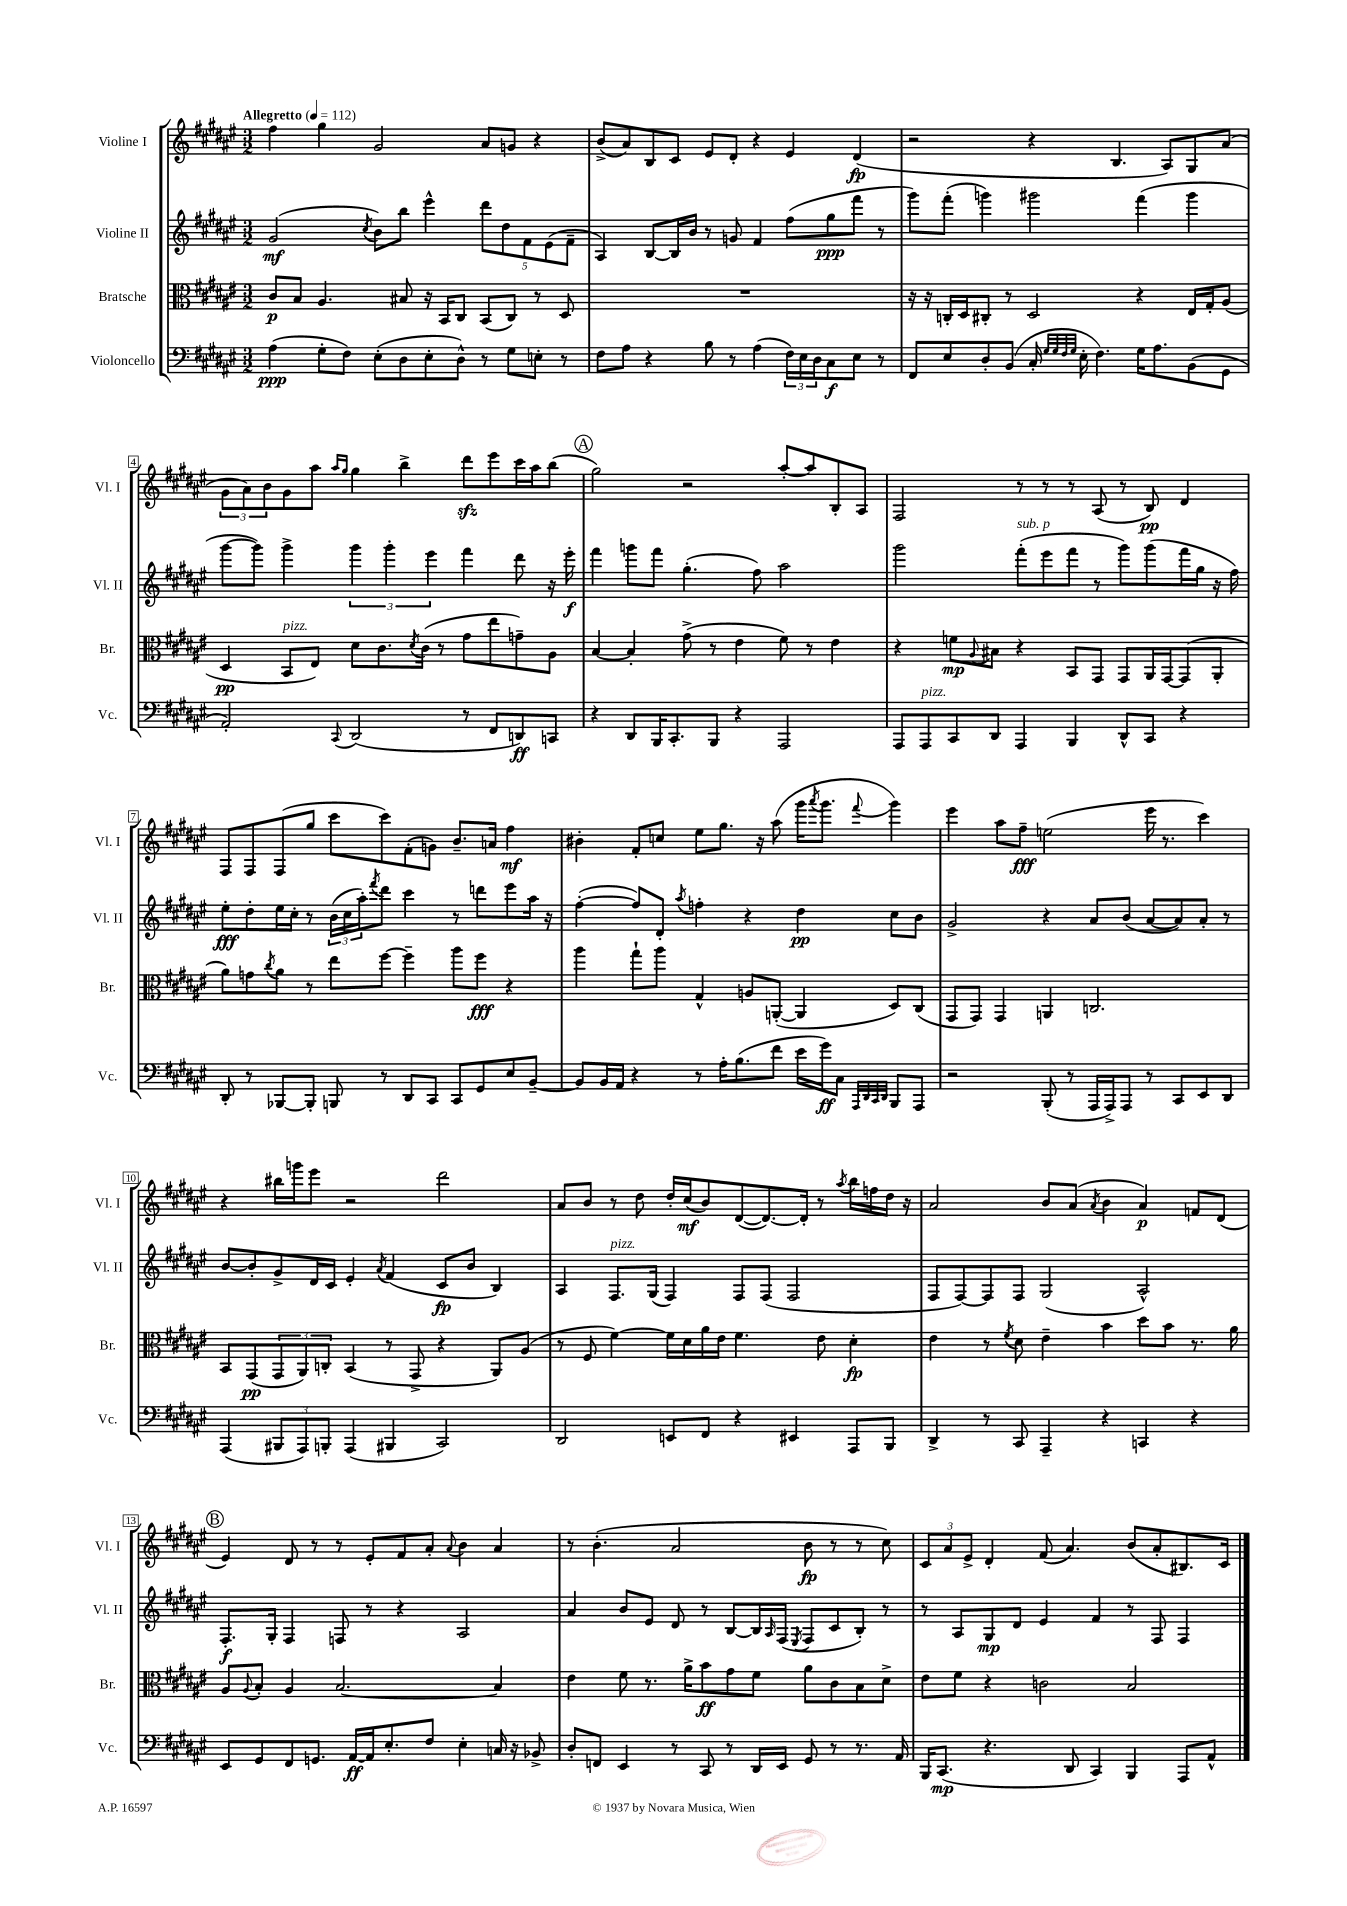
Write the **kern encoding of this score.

**kern	**kern	**kern	**kern
*staff4	*staff3	*staff2	*staff1
*clefF4	*clefC3	*clefG2	*clefG2
*k[f#c#g#d#a#e#]	*k[f#c#g#d#a#e#]	*k[f#c#g#d#a#e#]	*k[f#c#g#d#a#e#]
*M3/2	*M3/2	*M3/2	*M3/2
*MM112	*MM112	*MM112	*MM112
(4A#	8c#	(2g#	4ff#
.	8B	.	.
8G#'	4.A#	.	4gg#
8F#)	.	.	.
.	.	8qcc#	.
(8E#'	.	8b)	2g#
8D#	8B#	8bb	.
8E#'	16r	4eee#^^	.
.	16BB	.	.
8D#^^)	8C#	.	.
8r	(8BB	10ddd#	8a#
.	.	10dd#	.
8G#	8C#)	.	8g
.	.	10f#	.
8E'	8r	.	4r
.	.	(10e#	.
8r	8D#	.	.
.	.	10f#~	.
=	=	=	=
8F#	1.r	4A#)	(8b^
8A#	.	.	8a#)
4r	.	[8B	8B
.	.	16B]	8c#
.	.	16b	.
8B	.	8r	8e#
8r	.	8g	8d#'
(4A#	.	4f#	4r
24F#)	.	(8ff#	4e#
24E#	.	.	.
24D#	.	.	.
8C#	.	8gg#	.
8E#	.	8fff#	(4d#
8r	.	8r	.
=	=	=	=
8FF#	16r	8ggg#)	2r
.	16r	.	.
8E#	16C'	(8fff#'	.
.	16D#	.	.
8D#'	8C#'	4ggg)	.
(8BB	8r	.	.
16C#'	2D#	2ggg#	4r
32qqG#	.	.	.
32qqG#	.	.	.
32qqF#	.	.	.
32qqG#	.	.	.
16E#'	.	.	.
4.F#)	.	.	.
.	.	.	4.B
16G#	4r	(4fff#	.
8.A#	.	.	.
.	.	.	8A#)
(8BB	16E#	4ggg#	8G#
.	16G#'	.	.
8GG#	(8A#	.	(8a#
=	=	=	=
2AA#')	4D#	[8ggg#	12g#
.	.	.	12a#)
.	.	8ggg#])	.
.	.	.	12b
.	8BB	4ggg#^	8g#
.	8E#)	.	8aa#
.	.	.	16qqaa#
8qqCC#	.	.	16qqgg#
(2DD#	8d#	6ggg#	4gg#
.	8.c#	.	.
.	.	6ggg#'	.
.	.	.	4bb^
.	8qd#	.	.
.	(16c#	.	.
.	.	6eee#	.
.	8r	.	.
8r	8g#	4fff#	8ddd#
8FF#	8ee#	.	8eee#
8DD)	8g~)	8ddd#	16ccc#
.	.	.	16aa#
8CC	8A#	16r	(8bb
.	.	16eee#'	.
=	=	=	=
4r	[4B	4fff#	2gg#)
8DD#	4B']	8ggg	.
16BBB	.	8fff#	.
8.CC#'	.	.	.
.	(8g#^	(4.gg#'	2r
8BBB	8r	.	.
4r	4e#	.	.
.	.	8ff#)	.
2AAA#	8f#)	2aa#	[8aa#'
.	8r	.	8aa#]
.	4e#	.	8B'
.	.	.	8A#
=	=	=	=
8AAA#	4r	2ggg#	2F#
8AAA#	.	.	.
8CC#	8f	.	.
.	8qqA#	.	.
8DD#	8B#	.	.
4AAA#	4r	(8fff#'	8r
.	.	8eee#	8r
4BBB	8BB	8fff#	8r
.	8GG#	8r	(8A#
8DD#^^	8GG#	8ggg#)	8r
8CC#	16AA#	(8ggg#	8B)
.	[16GG#	.	.
4r	(8GG#]	16fff#	4d#
.	.	16gg#	.
.	8AA#'	16r	.
.	.	16ff#)	.
=	=	=	=
8DD#'	8a#)	8ee#'	8F#
8r	8g	8dd#'	8F#
.	8qcc#	.	.
[8BBB-	8a#	16ee#	(8F#
.	.	16cc#'	.
8BBB-']	8r	8r	8gg#
8BBB	8ee#	(24b	8ccc#
.	.	24cc#	.
.	.	24aa#')	.
.	.	8qfff#	.
8r	[8ff#	8ddd#	8ccc#)
8DD#	4ff#~]	4ccc#	(8f#'
8CC#	.	.	8g)
8CC#	8aa#	8r	8.b~
8GG#	8ff#	8ddd	.
.	.	.	16a
8E#	4r	8eee#	4ff#
[8BB~	.	16aa#	.
.	.	16r	.
=	=	=	=
8BB]	4aa#	([4ff#'	4b#'
16BB	.	.	.
16AA#	.	.	.
4r	8gg#`	8ff#])	8f#'
.	8aa#	8d#'	8cc
.	.	8qaa#	.
8r	4G#^^	4ff'	8ee#
16A#'	.	.	8.gg#
(8.B	.	.	.
.	8A	4r	.
.	.	.	16r
8f#	([8AA'	.	(8aa#
16e#	4AA]	4dd#	16ggg#
.	.	.	8qaaa#
16g#)	.	.	8.ggg#
8C#	.	.	.
32qqAAA#	.	.	.
32qqDD#	.	.	.
32qqCC#	.	.	.
32qqDD#	.	.	8qqfff#
8BBB	8D#)	8cc#	4ggg#)
8AAA#	(8C#	8b	.
=	=	=	=
2r	8GG#	2g#^	4eee#
.	8GG#)	.	.
.	4GG#	.	8aa#
.	.	.	8ff#~
(8BBB'	4AA	4r	(2ee
8r	.	.	.
16AAA#	2.C	8a#	.
16AAA#^)	.	.	.
8AAA#	.	(8b	.
8r	.	[8a#	16eee#
.	.	.	8.r
8CC#	.	8a#])	.
8EE#	.	8a#'	4ccc#)
8DD#	.	8r	.
=	=	=	=
(4AAA#	8BB	[8b	4r
.	(8GG#	8b']	.
12BBB#	12GG#	8g#^	16bb#
.	.	.	16ggg
12AAA#)	12AA#)	.	.
.	.	16d#	8eee#
12BBB'	12C'	.	.
.	.	16c#	.
(4AAA#	(4BB	4e#'	2r
.	.	8qa#	.
4BBB#	8r	(4f#	.
.	8GG#^	.	.
2CC#)	4r	8c#	2ddd#
.	.	8b	.
.	8AA#)	4B)	.
.	(8A#	.	.
=	=	=	=
2DD#	8r	4A#	8a#
.	8F#	.	8b
.	[4f#)	8.F#	8r
.	.	.	8dd#
.	.	(16G#	.
8EE	16f#]	4F#)	16dd#'
.	16d#	.	(16cc#
8FF#	16a#	.	8b)
.	16e#	.	.
4r	4.f#	8F#	([8d#
.	.	(8F#	8.d#_)
4EE#	.	2F#	.
.	.	.	16d#']
.	8e#	.	8r
.	.	.	8qaa#
8AAA#	4d#'	.	16bb
.	.	.	16ff
8BBB	.	.	16dd#
.	.	.	16r
=	=	=	=
4DD#^	4e#	8F#	2a#
.	.	[8F#)	.
8r	8r	8F#]	.
.	8qf#	.	.
8CC#	8d#	8F#	.
4AAA#~	4e#~	(2G#	8b
.	.	.	(8a#
.	.	.	8qa#
4r	4b	.	4b
4CC	8dd#	2A#^^)	4a#)
.	8b	.	.
4r	8.r	.	8f
.	.	.	(8d#
.	16a#	.	.
=	=	=	=
8EE#	8A#	8.F#'	4e#)
.	8qqA#	.	.
8GG#	8B'	.	.
.	.	16G#'	.
8FF#	4A#	4F#	8d#
8.GG	.	.	8r
.	[2.B	8F	8r
[16AA#	.	.	.
16AA#]	.	8r	8e#'
8.E#'	.	.	.
.	.	4r	8f#
8F#	.	.	8a#'
.	.	.	8qqa#
4E#'	.	2A#	4b
16C	4B]	.	4a#
16r	.	.	.
8BB-^	.	.	.
=	=	=	=
8D#'	4e#	4a#	8r
8FF	.	.	(4.b'
4EE#	8f#	8b	.
.	8.r	8e#	.
8r	.	8d#	2a#
.	16a#^	.	.
8CC#	8b	8r	.
8r	8g#	[8B	.
16DD#	8f#	16B]	.
.	.	16qqA#	.
16EE#	.	(16F#	.
.	.	8qE#	.
8GG#	8a#	8F#	8b
8r	8c#	8c#	8r
8.r	8B	8B')	8r
.	8d#^	8r	8cc#)
16AA#	.	.	.
=	=	=	=
16BBB	8e#	8r	12c#
(8.CC#	.	.	.
.	.	.	12a#
.	8f#	8A#	.
.	.	.	12e#^
4.r	4r	8G#	4d#'
.	.	8d#	.
.	2c	4e#	(8f#
8DD#	.	.	4.a#)
4CC#)	.	4f#	.
4BBB	2B	8r	(8b
.	.	8F#	8a#'
8AAA#	.	4F#	8.B#)
8AA#^^	.	.	.
.	.	.	16c#
==	==	==	==
*-	*-	*-	*-
